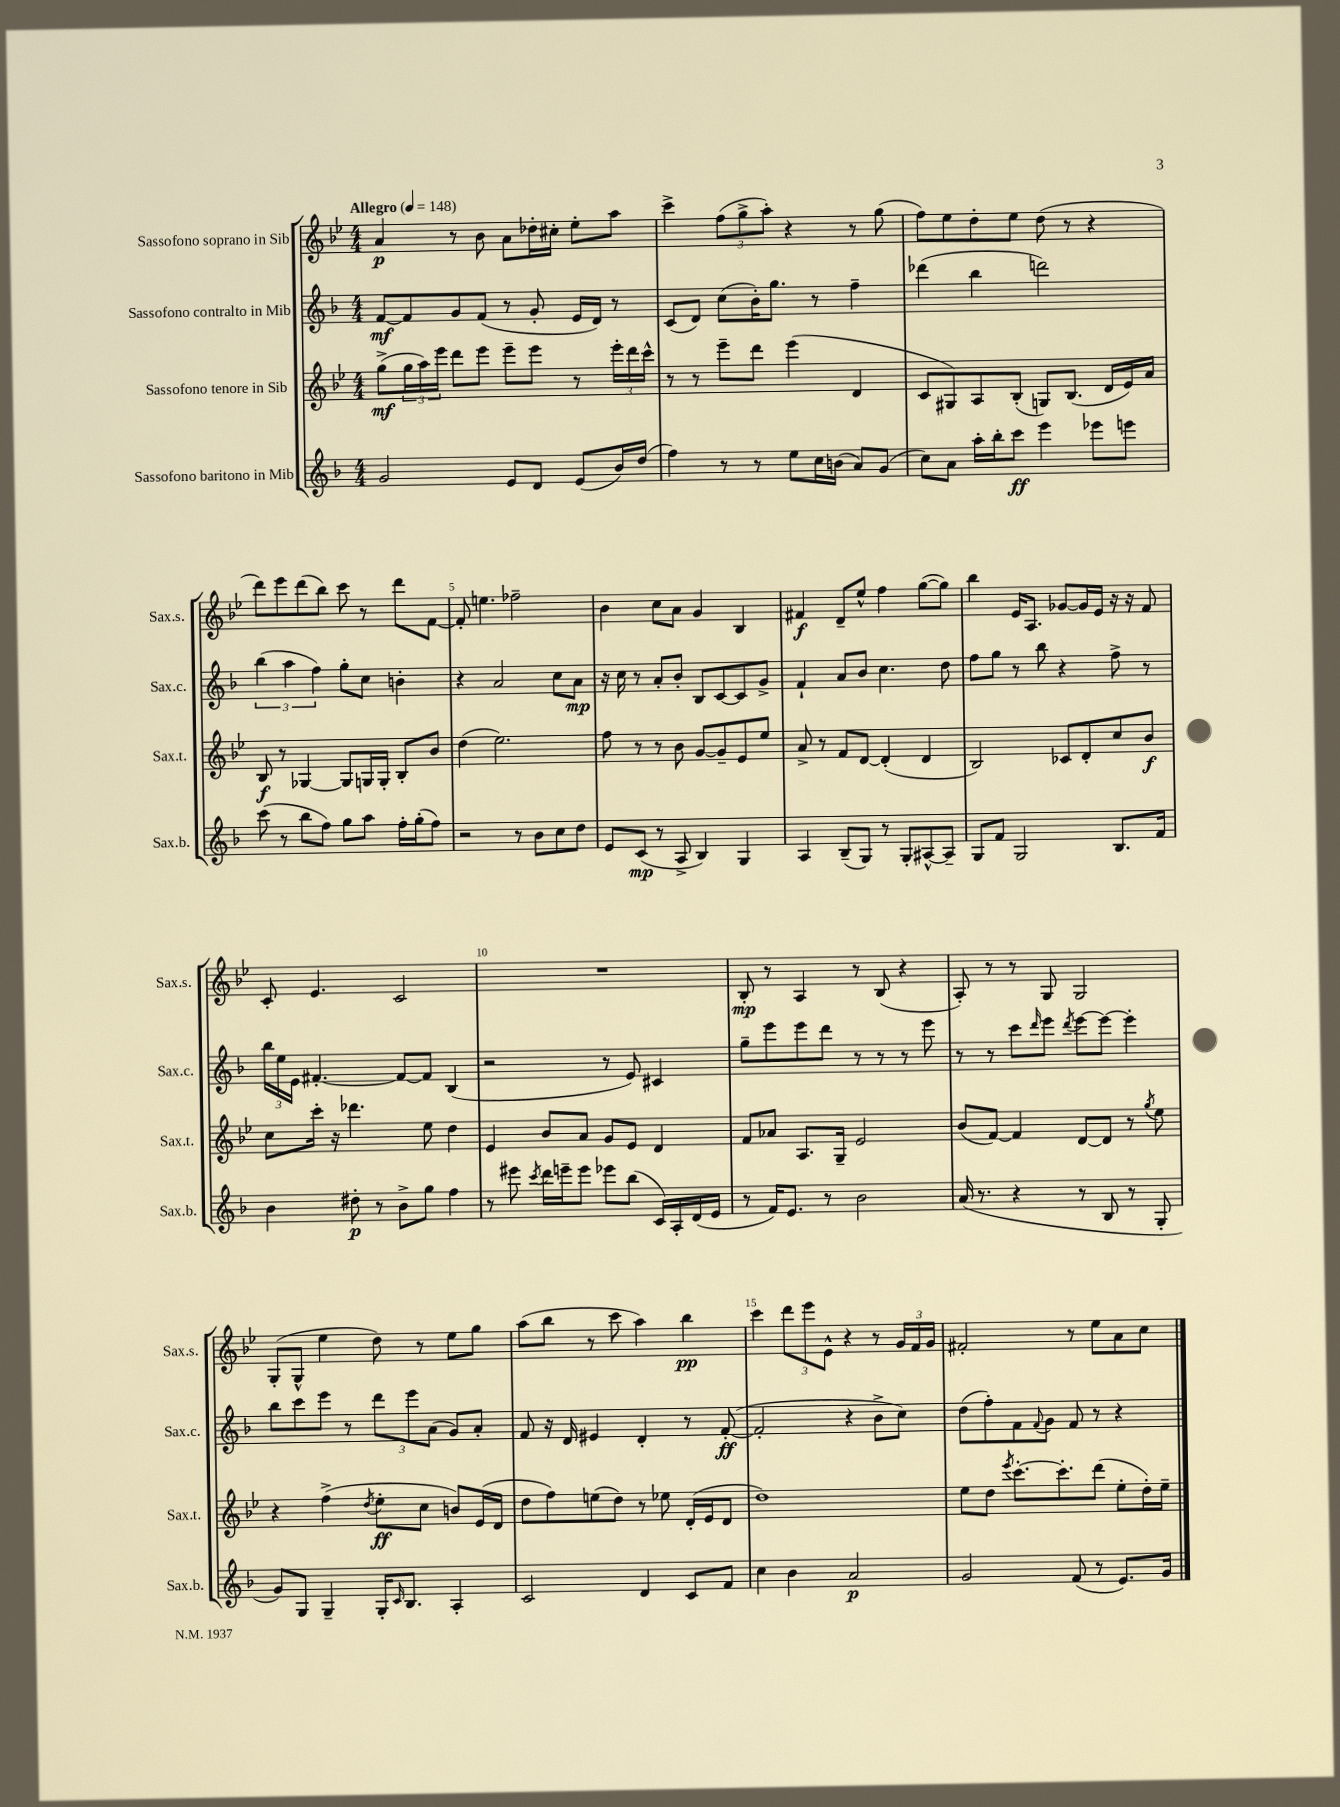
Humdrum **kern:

**kern	**dynam	**kern	**dynam	**kern	**dynam	**kern	**dynam
*part4	*part4	*part3	*part3	*part2	*part2	*part1	*part1
*staff4	*staff4	*staff3	*staff3	*staff2	*staff2	*staff1	*staff1
*I"Sassofono baritono in Mib	*	*I"Sassofono tenore in Sib	*	*I"Sassofono contralto in Mib	*	*I"Sassofono soprano in Sib	*
*I'Sax.b.	*	*I'Sax.t.	*	*I'Sax.c.	*	*I'Sax.s.	*
*clefG2	*	*clefG2	*	*clefG2	*	*clefG2	*
*k[b-]	*	*k[b-e-]	*	*k[b-]	*	*k[b-e-]	*
*M4/4	*	*M4/4	*	*M4/4	*	*M4/4	*
*MM148	*	*MM148	*	*MM148	*	*MM148	*
=1	=1	=1	=1	=1	=1	=1	=1
!	!	!	!	!	!	!LO:TX:a:B:t=Allegro	!
2g/	.	(8gg^\L	mf	[8f/L	mf	4a/	p
.	.	24gg\L	.	8f/]	.	.	.
.	.	24aa\)	.	.	.	.	.
.	.	24eee-\JJ	.	.	.	.	.
.	.	8ddd\L	.	8g/	.	8r	.
.	.	8eee-\J	.	(8f/J	.	8b-\	.
8e/L	.	8eee-~\L	.	8r	.	8a\L	.
8d/J	.	8eee-\J	.	8g'/	.	16dd-X'\L	.
.	.	.	.	.	.	16cc#X'\JJ	.
(8e/L	.	8r	.	16e/LL	.	8ee-'\L	.
.	.	.	.	16d/JJ)	.	.	.
16b-/L)	.	24eee-'\LL	.	8r	.	8aa\J	.
.	.	24ddd\	.	.	.	.	.
(16dd/JJ	.	.	.	.	.	.	.
.	.	24ccc^^\JJ	.	.	.	.	.
=2	=2	=2	=2	=2	=2	=2	=2
4ff\)	.	8r	.	(8c/L	.	4ccc^\	.
.	.	8r	.	8d/J)	.	.	.
8r	.	8eee-~\L	.	(8cc\L	.	(12ff\L	.
.	.	.	.	.	.	12gg^\	.
8r	.	8ddd\J	.	16b-'\K)	.	.	.
.	.	.	.	.	.	12aa'\J)	.
.	.	.	.	8.gg\J	.	.	.
8ee\L	.	(4eee-\	.	.	.	4r	.
16cc\L	.	.	.	8r	.	.	.
(16bn\JJ	.	.	.	.	.	.	.
8a/L)	.	4d/	.	4ff~\	.	8r	.
(8g/J	.	.	.	.	.	(8gg\	.
=3	=3	=3	=3	=3	=3	=3	=3
8cc\L)	.	8c/L	.	(4ddd-X\	.	8ff\L)	.
8a\J	.	8G#X/)	.	.	.	8ee-\	.
16aa'\LL	.	8A/	.	4bb-\	.	8dd'\	.
16bb-'\J	.	.	.	.	.	.	.
8ccc\J	ff	(8B-'/J	.	.	.	8ee-\J	.
4eee\	.	8Gn/L)	.	2dddn\)	.	(8dd\	.
.	.	(8.B-/J	.	.	.	8r	.
8eee-X\L	.	.	.	.	.	4r	.
.	.	16d/LL	.	.	.	.	.
8eeen\J	.	16e-/)	.	.	.	.	.
.	.	16a/JJ	.	.	.	.	.
!!LO:LB:g=z
=4	=4	=4	=4	=4	=4	=4	=4
(8ccc\	.	8B-/	f	(6bb-\	.	8ddd\L)	.
8r	.	8r	.	.	.	8eee-\	.
.	.	.	.	6aa\	.	.	.
8bb-\L	.	[4G-X/	.	.	.	(8ddd\	.
.	.	.	.	6ff\)	.	.	.
8ff\J)	.	.	.	.	.	8bb-\J)	.
8gg\L	.	8G-/L]	.	8gg'\L	.	8ccc\	.
8aa\J	.	16Gn/L	.	8cc\J	.	8r	.
.	.	16G'/JJ	.	.	.	.	.
16ff'\LL	.	8B-'/L	.	4bn'\	.	8ddd\L	.
(16gg'\J	.	.	.	.	.	.	.
8ff\J)	.	8b-/J	.	.	.	[8f\J	.
=5	=5	=5	=5	=5	=5	=5	=5
2r	.	(4dd\	.	4r	.	8f'/]	.
.	.	.	.	.	.	4.een\	.
.	.	2.ee-\)	.	2a/	.	.	.
8r	.	.	.	.	.	2ff-X~\	.
8b-\L	.	.	.	.	.	.	.
8cc\	.	.	.	8cc\L	.	.	.
8dd\J	.	.	.	8a\J	mp	.	.
=6	=6	=6	=6	=6	=6	=6	=6
8e/L	.	8ff\	.	16r	.	4b-\	.
.	.	.	.	16cc\	.	.	.
(8c/J	mp	8r	.	8r	.	.	.
8r	.	8r	.	8a'/L	.	8cc\L	.
8A^/	.	8b-\	.	8b-'/J	.	8a\J	.
4B-/)	.	[8g/L	.	8B-/L	.	4g/	.
.	.	8g~/]	.	[8c/	.	.	.
4G/	.	8e-/	.	8c/]	.	4B-/	.
.	.	8ee-/J	.	8g^/J	.	.	.
=7	=7	=7	=7	=7	=7	=7	=7
4A/	.	8a^/	.	4f`/	.	4f#X/	f
.	.	8r	.	.	.	.	.
(8B-~/L	.	8f/L	.	8a/L	.	8d~/L	.
8G/J)	.	[8d/J	.	8b-/J	.	8ee-^^/J	.
8r	.	(4d'/]	.	4.cc\	.	4ff\	.
8G'/L	.	.	.	.	.	.	.
[8A#X^^/	.	4d/	.	.	.	([8gg\L	.
8A#~/J]	.	.	.	8dd\	.	8gg\J])	.
=8	=8	=8	=8	=8	=8	=8	=8
8G/L	.	2B-/)	.	8ff\L	.	4bb-\	.
8f/J	.	.	.	8gg\J	.	.	.
2G/	.	.	.	8r	.	16e-/KL	.
.	.	.	.	.	.	8.A/J	.
.	.	.	.	8bb-\	.	.	.
.	.	8c-X/L	.	4r	.	[8g-X/L	.
.	.	8d'/	.	.	.	16g-/L]	.
.	.	.	.	.	.	16e-/JJ	.
8.B-/L	.	8cc/	.	8ff^\	.	16r	.
.	.	.	.	.	.	16r	.
.	.	8b-/J	f	8r	.	8f/	.
16f/Jk	.	.	.	.	.	.	.
!!LO:LB:g=z
=9	=9	=9	=9	=9	=9	=9	=9
4b-\	.	8cc\L	.	24bb-\LL	.	8c'/	.
.	.	.	.	24ee\	.	.	.
.	.	.	.	24e\JJ	.	.	.
.	.	16ccc'\Jk	.	[4.f#X'/	.	4.e-/	.
.	.	16r	.	.	.	.	.
8dd#X'\	p	4.ddd-X\	.	.	.	.	.
8r	.	.	.	.	.	.	.
8b-^\L	.	.	.	8f#/L_	.	2c/	.
8gg\J	.	8ee-\	.	8f#/J]	.	.	.
4ff\	.	4dd\	.	(4B-/	.	.	.
=10	=10	=10	=10	=10	=10	=10	=10
8r	.	4e-/	.	2r	.	1r	.
8eee#X\	.	.	.	.	.	.	.
8qccc/	.	.	.	.	.	.	.
16ddd\LL	.	8b-/L	.	.	.	.	.
16eeen~\J	.	.	.	.	.	.	.
8eee\J	.	8a/J	.	.	.	.	.
8eee-X\L	.	8g/L	.	8r	.	.	.
(8bb-\J	.	8e-/J	.	8e/)	.	.	.
16c/LL)	.	4d/	.	4c#X/	.	.	.
16A'/	.	.	.	.	.	.	.
(16d/	.	.	.	.	.	.	.
16e/JJ	.	.	.	.	.	.	.
=11	=11	=11	=11	=11	=11	=11	=11
8r	.	8f/L	.	8gg~\L	.	8B-'/	mp
16f/KL)	.	8a-X/J	.	8eee\	.	8r	.
8.e/J	.	.	.	.	.	.	.
.	.	8.A/L	.	8eee\	.	4A/	.
8r	.	.	.	8ddd\J	.	.	.
.	.	16G~/Jk	.	.	.	.	.
2b-\	.	2e-/	.	8r	.	8r	.
.	.	.	.	8r	.	(8B-/	.
.	.	.	.	8r	.	4r	.
.	.	.	.	8eee\	.	.	.
=12	=12	=12	=12	=12	=12	=12	=12
(16a/	.	(8b-/L	.	8r	.	8A'/)	.
8.r	.	.	.	.	.	.	.
.	.	[8f/J)	.	8r	.	8r	.
4r	.	4f/]	.	8ccc\L	.	8r	.
.	.	.	.	16qqddd/	.	.	.
.	.	.	.	8eee\J	.	8G/	.
.	.	.	.	8qddd/	.	.	.
8r	.	[8d/L	.	[8eee\L	.	2G/	.
8B-/	.	8d/J]	.	8eee\J_	.	.	.
8r	.	8r	.	4eee'\]	.	.	.
.	.	8qgg/	.	.	.	.	.
8G'/	.	8ee-\	.	.	.	.	.
!!LO:LB:g=z
=13	=13	=13	=13	=13	=13	=13	=13
8g/L)	.	4r	.	8bb-\L	.	(8G'/L	.
8G/J	.	.	.	8ccc\	.	8G^^/J	.
4G~/	.	(4ff^\	.	8eee\J	.	4ee-\	.
.	.	.	.	8r	.	.	.
.	.	8qdd/	.	.	.	.	.
16G'/KL	.	8ee-'\L	ff	12ddd\L	.	8dd\)	.
16qqc/	.	.	.	.	.	.	.
8.B-/J	.	.	.	.	.	.	.
.	.	.	.	12eee\	.	.	.
.	.	8cc\J	.	.	.	8r	.
.	.	.	.	(12a\J	.	.	.
4A'/	.	8bn/L)	.	8g/L)	.	8ee-\L	.
.	.	(16e-/L	.	8a'/J	.	8gg\J	.
.	.	16d/JJ	.	.	.	.	.
=14	=14	=14	=14	=14	=14	=14	=14
2c/	.	8dd\L	.	8f/	.	(8aa\L	.
.	.	8ff\)	.	16r	.	8bb-\J	.
.	.	.	.	16d/	.	.	.
.	.	(8een\	.	4e#X/	.	8r	.
.	.	8dd\J)	.	.	.	8ccc\	.
4d/	.	8r	.	4d'/	.	4aa\)	.
.	.	8ee-X\	.	.	.	.	.
8c/L	.	(16d'/LL	.	8r	.	4bb-\	pp
.	.	16e-/J	.	.	.	.	.
8f/J	.	8d/J	.	([8f'/	ff	.	.
=15	=15	=15	=15	=15	=15	=15	=15
4cc\	.	1dd)	.	2f'/]	.	4ccc\	.
4b-\	.	.	.	.	.	12ddd\L	.
.	.	.	.	.	.	12eee-\	.
.	.	.	.	.	.	12e-^^\J	.
2a/	p	.	.	4r	.	4r	.
.	.	.	.	8b-^\L	.	8r	.
.	.	.	.	8cc\J)	.	24g/LL	.
.	.	.	.	.	.	24f/	.
.	.	.	.	.	.	24g/JJ	.
=16	=16	=16	=16	=16	=16	=16	=16
2g/	.	8ee-\L	.	(8dd\L	.	2f#X'/	.
.	.	8dd\J	.	8ff'\)	.	.	.
.	.	8qeee-/	.	.	.	.	.
.	.	[8.ccc'\L	.	8f\	.	.	.
.	.	.	.	8qqf/	.	.	.
.	.	.	.	8g\J	.	.	.
.	.	8.ccc'\]	.	.	.	.	.
(8f/	.	.	.	8f/	.	8r	.
8r	.	(8ddd\J	.	8r	.	8ee-\L	.
8.e/L)	.	8ee-'\L	.	4r	.	8a\	.
.	.	16dd'\L)	.	.	.	8cc\J	.
16g/Jk	.	16ee-~\JJ	.	.	.	.	.
==	==	==	==	==	==	==	==
*-	*-	*-	*-	*-	*-	*-	*-
